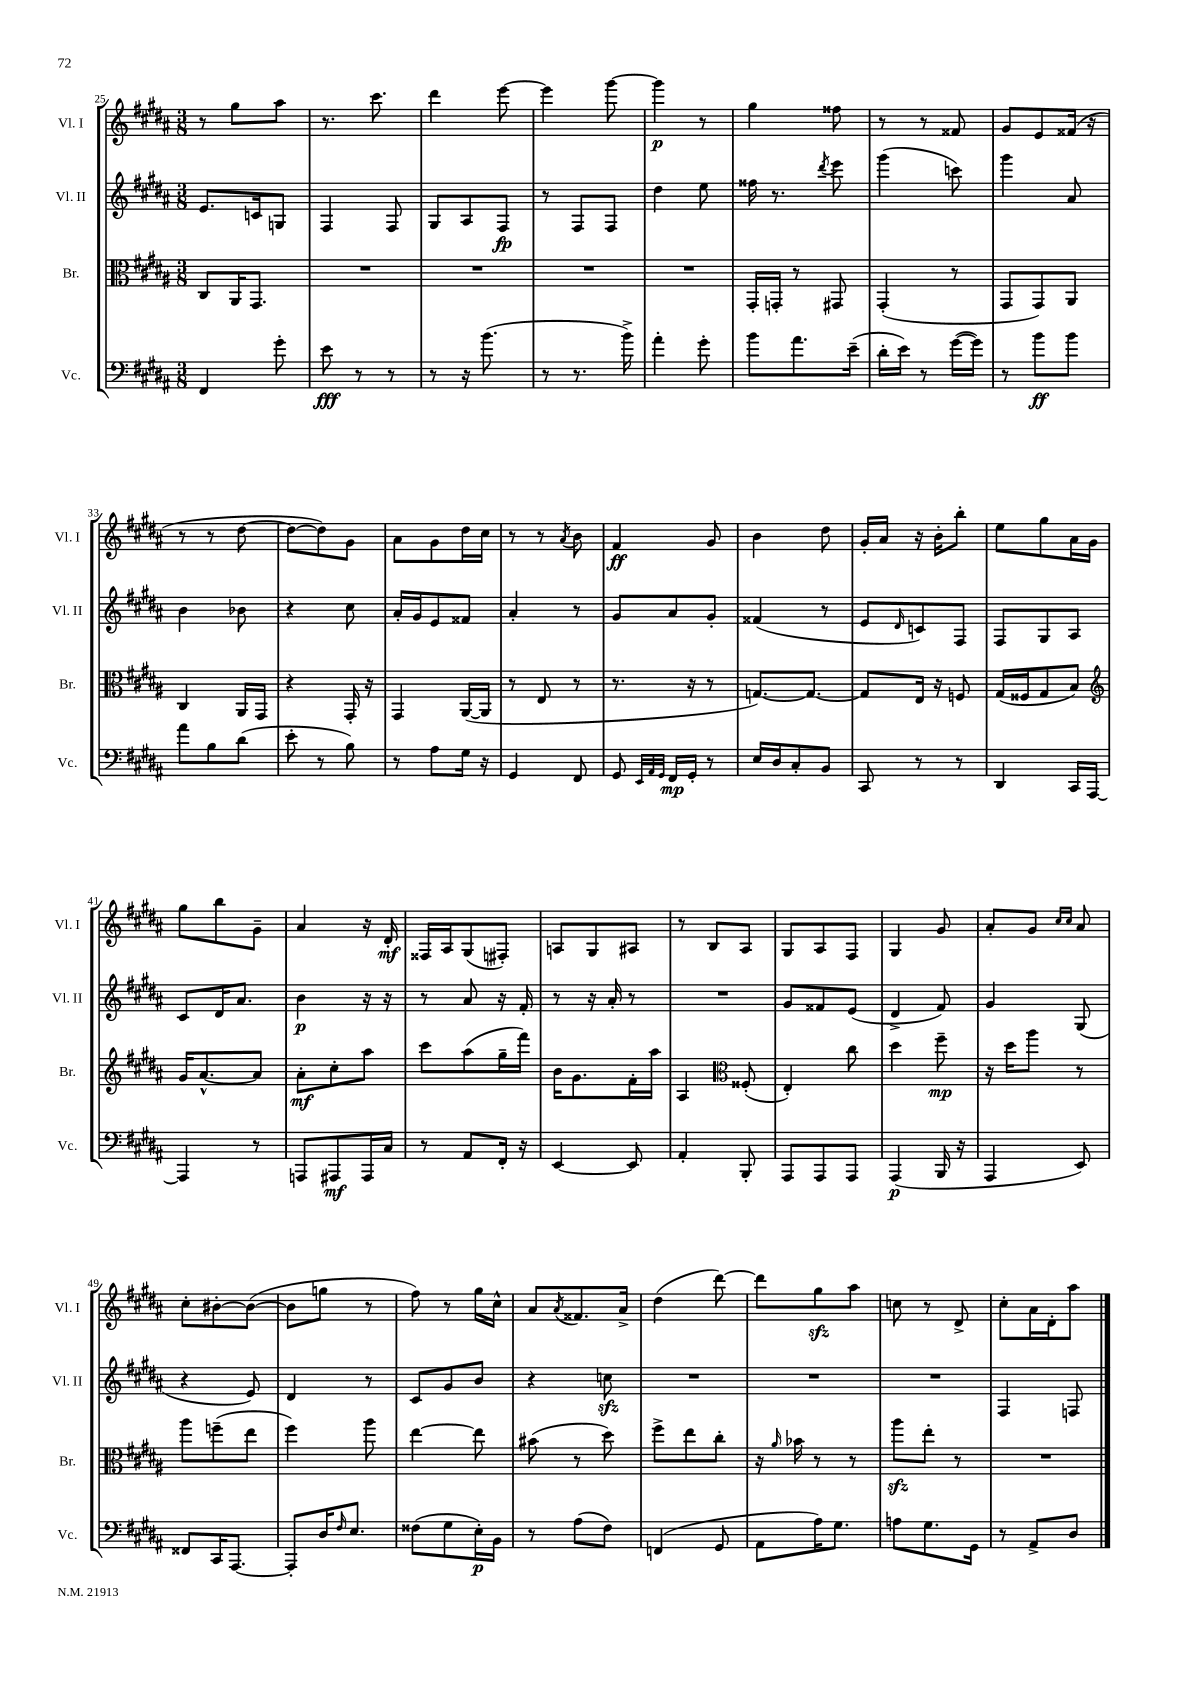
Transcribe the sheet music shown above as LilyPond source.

<<
\new StaffGroup <<
\new Staff = "s0" \with { instrumentName = "Vl. I" shortInstrumentName = "Vl. I" } {
    \clef treble \key b \major \numericTimeSignature \time 3/8
    r8 gis''8 ais''8 |
    r8. cis'''8. |
    dis'''4 e'''8~ |
    e'''4 gis'''8~ |
    gis'''4\p r8 |
    gis''4 fisis''8 |
    r8 r8 fisis'8 |
    gis'8 e'8 fisis'16( r16 |
    r8 r8 dis''8~ |
    dis''8~ dis''8) gis'8 |
    ais'8 gis'8 dis''16 cis''16 |
    r8 r8 \acciaccatura { ais'8 } b'8 |
    fis'4\ff gis'8 |
    b'4 dis''8 |
    gis'16-. ais'16 r16 b'16-. b''8-. |
    e''8 gis''8 ais'16 gis'16 |
    gis''8 b''8 gis'8-- |
    ais'4 r16 dis'16-.\mf |
    fisis16 ais16 gis8( fis8-.) |
    a8 gis8 ais8 |
    r8 b8 ais8 |
    gis8 ais8 fis8 |
    gis4 gis'8 |
    ais'8-. gis'8 \grace { cis''16 cis''16 } ais'8 |
    cis''8-. bis'8~-. bis'8~( |
    bis'8 g''8 r8 |
    fis''8) r8 gis''16 cis''16-^ |
    ais'8 \acciaccatura { ais'8 } fisis'8. ais'16-> |
    dis''4( dis'''8~) |
    dis'''8 gis''8\sfz ais''8 |
    c''8 r8 dis'8-> |
    cis''8-. ais'16 dis'16-. ais''8 \bar "|." |
}
\new Staff = "s1" \with { instrumentName = "Vl. II" shortInstrumentName = "Vl. II" } {
    \clef treble \key b \major \numericTimeSignature \time 3/8
    e'8. c'16 g8 |
    fis4 fis8 |
    gis8 ais8 fis8\fp |
    r8 fis8 fis8 |
    dis''4 e''8 |
    fisis''16 r8. \acciaccatura { dis'''8 } e'''8 |
    gis'''4( c'''8) |
    gis'''4 ais'8 |
    b'4 bes'8 |
    r4 cis''8 |
    ais'16-. gis'16 e'8 fisis'8 |
    ais'4-. r8 |
    gis'8 ais'8 gis'8-. |
    fisis'4( r8 |
    e'8 \grace { dis'16 } c'8) fis8 |
    fis8 gis8 ais8 |
    cis'8 dis'16 ais'8. |
    b'4\p r16 r16 |
    r8 ais'8 r16 fis'16-. |
    r8 r16 ais'16-. r8 |
    R4. |
    gis'8 fisis'8 e'8( |
    dis'4-> fis'8) |
    gis'4 gis8( |
    r4 e'8) |
    dis'4 r8 |
    cis'8 gis'8 b'8 |
    r4 c''8\sfz |
    R4. |
    R4. |
    R4. |
    fis4 f8 \bar "|." |
}
\new Staff = "s2" \with { instrumentName = "Br." shortInstrumentName = "Br." } {
    \clef alto \key b \major \numericTimeSignature \time 3/8
    cis8 ais,16 gis,8. |
    R4. |
    R4. |
    R4. |
    R4. |
    gis,16-. g,16-. r8 gis,8 |
    gis,4-.( r8 |
    gis,8 gis,8) ais,8 |
    cis4 ais,16 gis,16 |
    r4 gis,16-. r16 |
    gis,4 ais,16~( ais,16 |
    r8 e8 r8 |
    r8. r16 r8 |
    g8.~) g8.~ |
    g8 e16 r16 f8 |
    gis16( fisis16 gis8 b8) |
    \clef treble gis'16 ais'8.~-^ ais'8 |
    ais'8-.\mf cis''8-. ais''8 |
    cis'''8 ais''8( gis''16-- fis'''16) |
    b'16 gis'8. fis'16-. ais''16 |
    ais4 \clef alto fisis8-.( |
    e4-.) cis''8 |
    dis''4 fis''8--\mp |
    r16 dis''16 ais''8 r8 |
    ais''8 f''8--( e''8 |
    fis''4) ais''8 |
    e''4~ e''8 |
    bis'8( r8 dis''8) |
    fis''8-> e''8 cis''8-. |
    r16 \grace { ais'16 } bes'16 r8 r8 |
    ais''8\sfz e''8-. r8 |
    R4. \bar "|." |
}
\new Staff = "s3" \with { instrumentName = "Vc." shortInstrumentName = "Vc." } {
    \clef bass \key b \major \numericTimeSignature \time 3/8
    fis,4 gis'8-. |
    e'8\fff r8 r8 |
    r8 r16 b'8.( |
    r8 r8. b'16->) |
    ais'4-. gis'8-. |
    b'8 ais'8. e'16--( |
    dis'16-. e'16) r8 gis'16~( gis'16) |
    r8 b'8\ff b'8 |
    ais'8 b8 dis'8( |
    e'8-. r8 b8) |
    r8 ais8 gis16 r16 |
    gis,4 fis,8 |
    gis,8 \grace { e,32 ais,32 gis,32 } fis,16\mp gis,16-. r8 |
    e16 dis16 cis8-. b,8 |
    cis,8 r8 r8 |
    dis,4 cis,16 ais,,16~ |
    ais,,4 r8 |
    a,,8 ais,,8\mf ais,,16 cis16 |
    r8 ais,8 fis,16-. r16 |
    e,4~ e,8 |
    ais,4-. b,,8-. |
    ais,,8 ais,,8 ais,,8 |
    ais,,4\p( b,,16 r16 |
    ais,,4 e,8) |
    fisis,8 cis,16 ais,,8.~ |
    ais,,8-. dis16 \grace { fis16 } e8. |
    fisis8( gis8 e16-.\p) b,16 |
    r8 ais8( fis8) |
    f,4( gis,8 |
    ais,8 ais16) gis8. |
    a8 gis8. gis,16 |
    r8 ais,8-> dis8 \bar "|." |
}
>>
>>
\layout { \context { \Score currentBarNumber = #25 } }
